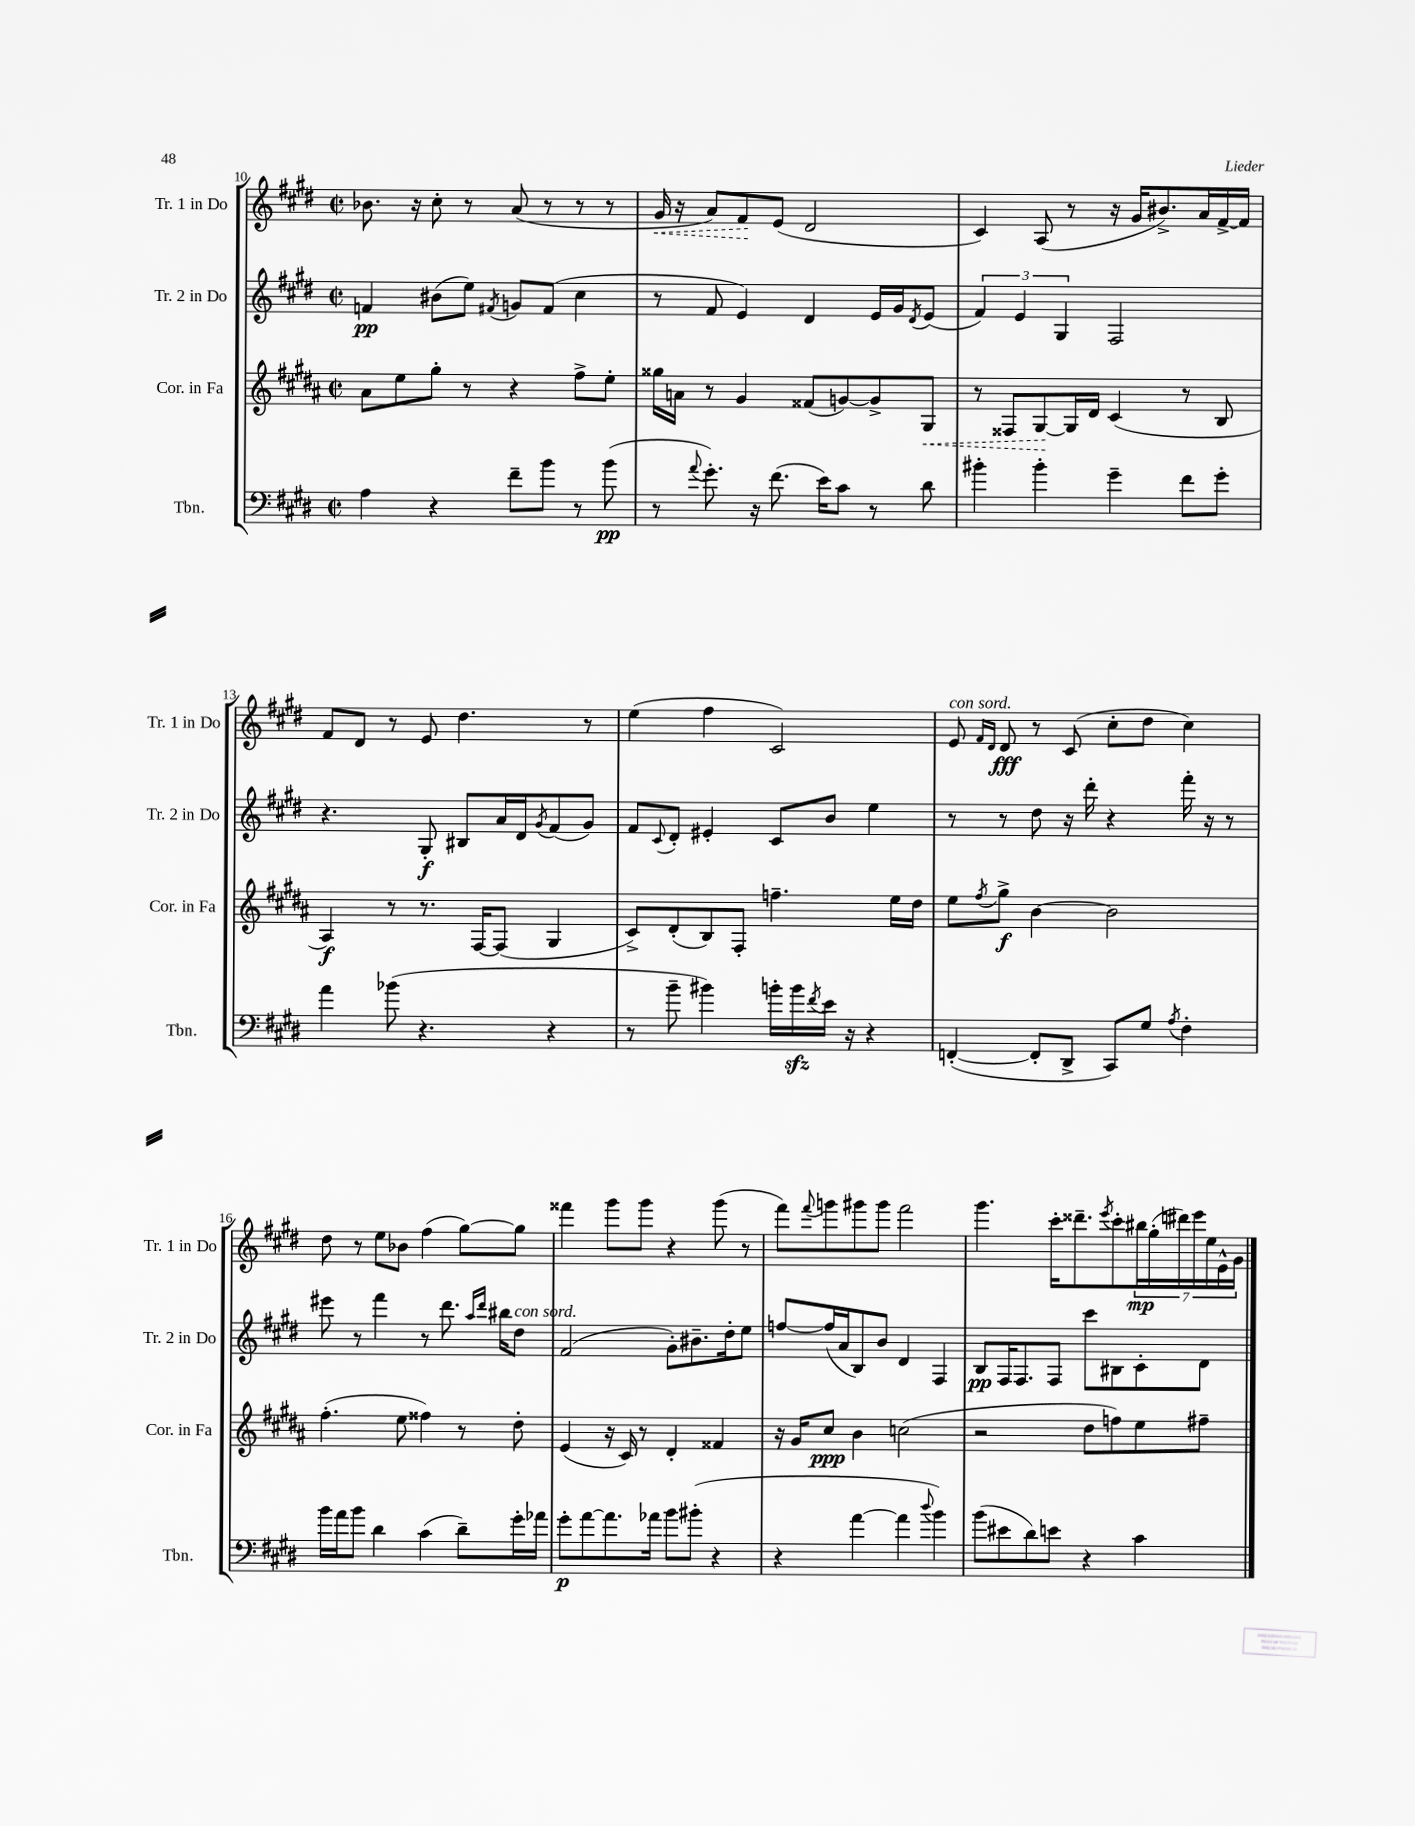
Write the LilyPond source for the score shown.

<<
\new StaffGroup <<
\new Staff = "s0" \with { instrumentName = "Tr. 1 in Do" shortInstrumentName = "Tr. 1 in Do" } {
    \clef treble \key e \major \defaultTimeSignature \time 2/2
    bes'8. r16 cis''8-. r8 a'8( r8 r8 r8 |
    \once \override Hairpin.style = #'dashed-line gis'16\< r16 a'8) fis'8\! e'8( dis'2 |
    cis'4) a8( r8 r16 gis'16 bis'8.->) a'16 fis'16~-> fis'16 |
    fis'8 dis'8 r8 e'8 dis''4. r8 |
    e''4( fis''4 cis'2) |
    e'8^\markup { \italic "con sord." } \grace { fis'16 dis'16 } dis'8\fff r8 cis'8( cis''8-. dis''8 cis''4) |
    dis''8 r8 e''8 bes'8 fis''4( gis''8~) gis''8 |
    fisis'''4 gis'''8 gis'''8 r4 gis'''8( r8 |
    fis'''8) \appoggiatura { fis'''8 } g'''8 gis'''8 gis'''8 fis'''2 |
    gis'''4. cis'''16-. disis'''8.-- \acciaccatura { e'''8 } cis'''8-. \tuplet 7/4 { bis''16\mp gis''16-.( dis'''16) e'''16 e''16 e'16-^ gis'16 } \bar "|." |
}
\new Staff = "s1" \with { instrumentName = "Tr. 2 in Do" shortInstrumentName = "Tr. 2 in Do" } {
    \clef treble \key e \major \defaultTimeSignature \time 2/2
    f'4\pp bis'8( e''8) \acciaccatura { fis'8 } g'8 fis'8( cis''4 |
    r8 fis'8 e'4) dis'4 e'16 gis'16 \acciaccatura { dis'8 } e'8( |
    \tuplet 3/2 { fis'4) e'4 gis4 } fis2 |
    r4. gis8-.\f bis8 a'16 dis'16 \acciaccatura { gis'8 } fis'8( gis'8) |
    fis'8 \appoggiatura { cis'8 } dis'8-. eis'4-. cis'8 b'8 e''4 |
    r8 r8 dis''8 r16 dis'''16-. r4 fis'''16-. r16 r8 |
    eis'''8 r8 fis'''4 r8 dis'''8. \grace { a''16 dis'''16 } bis''16 dis''8^\markup { \italic "con sord." } |
    fis'2( gis'8-.) bis'8.-- dis''16-. e''8 |
    f''8~ f''16( a'16 b8) b'8 dis'4 fis4 |
    b8\pp fis16 fis8. fis8 cis'''8 bis8 cis'8-. dis'8 \bar "|." |
}
\new Staff = "s2" \with { instrumentName = "Cor. in Fa" shortInstrumentName = "Cor. in Fa" } {
    \clef treble \key b \major \defaultTimeSignature \time 2/2
    ais'8 e''8 gis''8-. r8 r4 fis''8-> e''8-. |
    gisis''16 a'16 r8 gis'4 fisis'8( g'8~) g'8-> \once \override Hairpin.style = #'dashed-line gis8\< |
    r8 fisis8 gis8~\! gis16 dis'16 cis'4( r8 b8 |
    ais4\f) r8 r8. fis16~ fis8( gis4 |
    cis'8->) dis'8-.( b8) fis8-. f''4.-- e''16 dis''16 |
    e''8 \acciaccatura { fis''8 } gis''8->\f b'4~ b'2 |
    fis''4.-.( e''8 fisis''4) r8 dis''8-. |
    e'4( r16 cis'16) r8 dis'4-. fisis'4 |
    r16 gis'16 cis''8\ppp b'4 c''2( |
    r2 dis''8 f''8) e''8 fis''8-- \bar "|." |
}
\new Staff = "s3" \with { instrumentName = "Tbn." shortInstrumentName = "Tbn." } {
    \clef bass \key e \major \defaultTimeSignature \time 2/2
    a4 r4 fis'8-- b'8 r8 b'8\pp( |
    r8 \appoggiatura { a'8 } gis'8.-.) r16 fis'8.( e'16) cis'8 r8 dis'8 |
    bis'4-. bis'4-. gis'4-- fis'8 gis'8-. |
    a'4 bes'8( r4. r4 |
    r8 b'8-- bis'4) b'16-. b'16\sfz \acciaccatura { fis'8 } e'16 r16 r4 |
    f,4~-.( f,8-. dis,8-> cis,8) gis8 \acciaccatura { a8 } fis4-. |
    b'16 a'16 b'8 dis'4 cis'4( dis'8--) gis'16-. aes'16 |
    gis'8-.\p a'8~ a'8. aes'16 b'8 bis'8-.( r4 |
    r4 a'4~ a'4 \appoggiatura { dis''8 } b'4) |
    b'8( eis'8 dis'8) e'8 r4 cis'4 \bar "|." |
}
>>
>>
\layout { \context { \Score currentBarNumber = #10 } }
